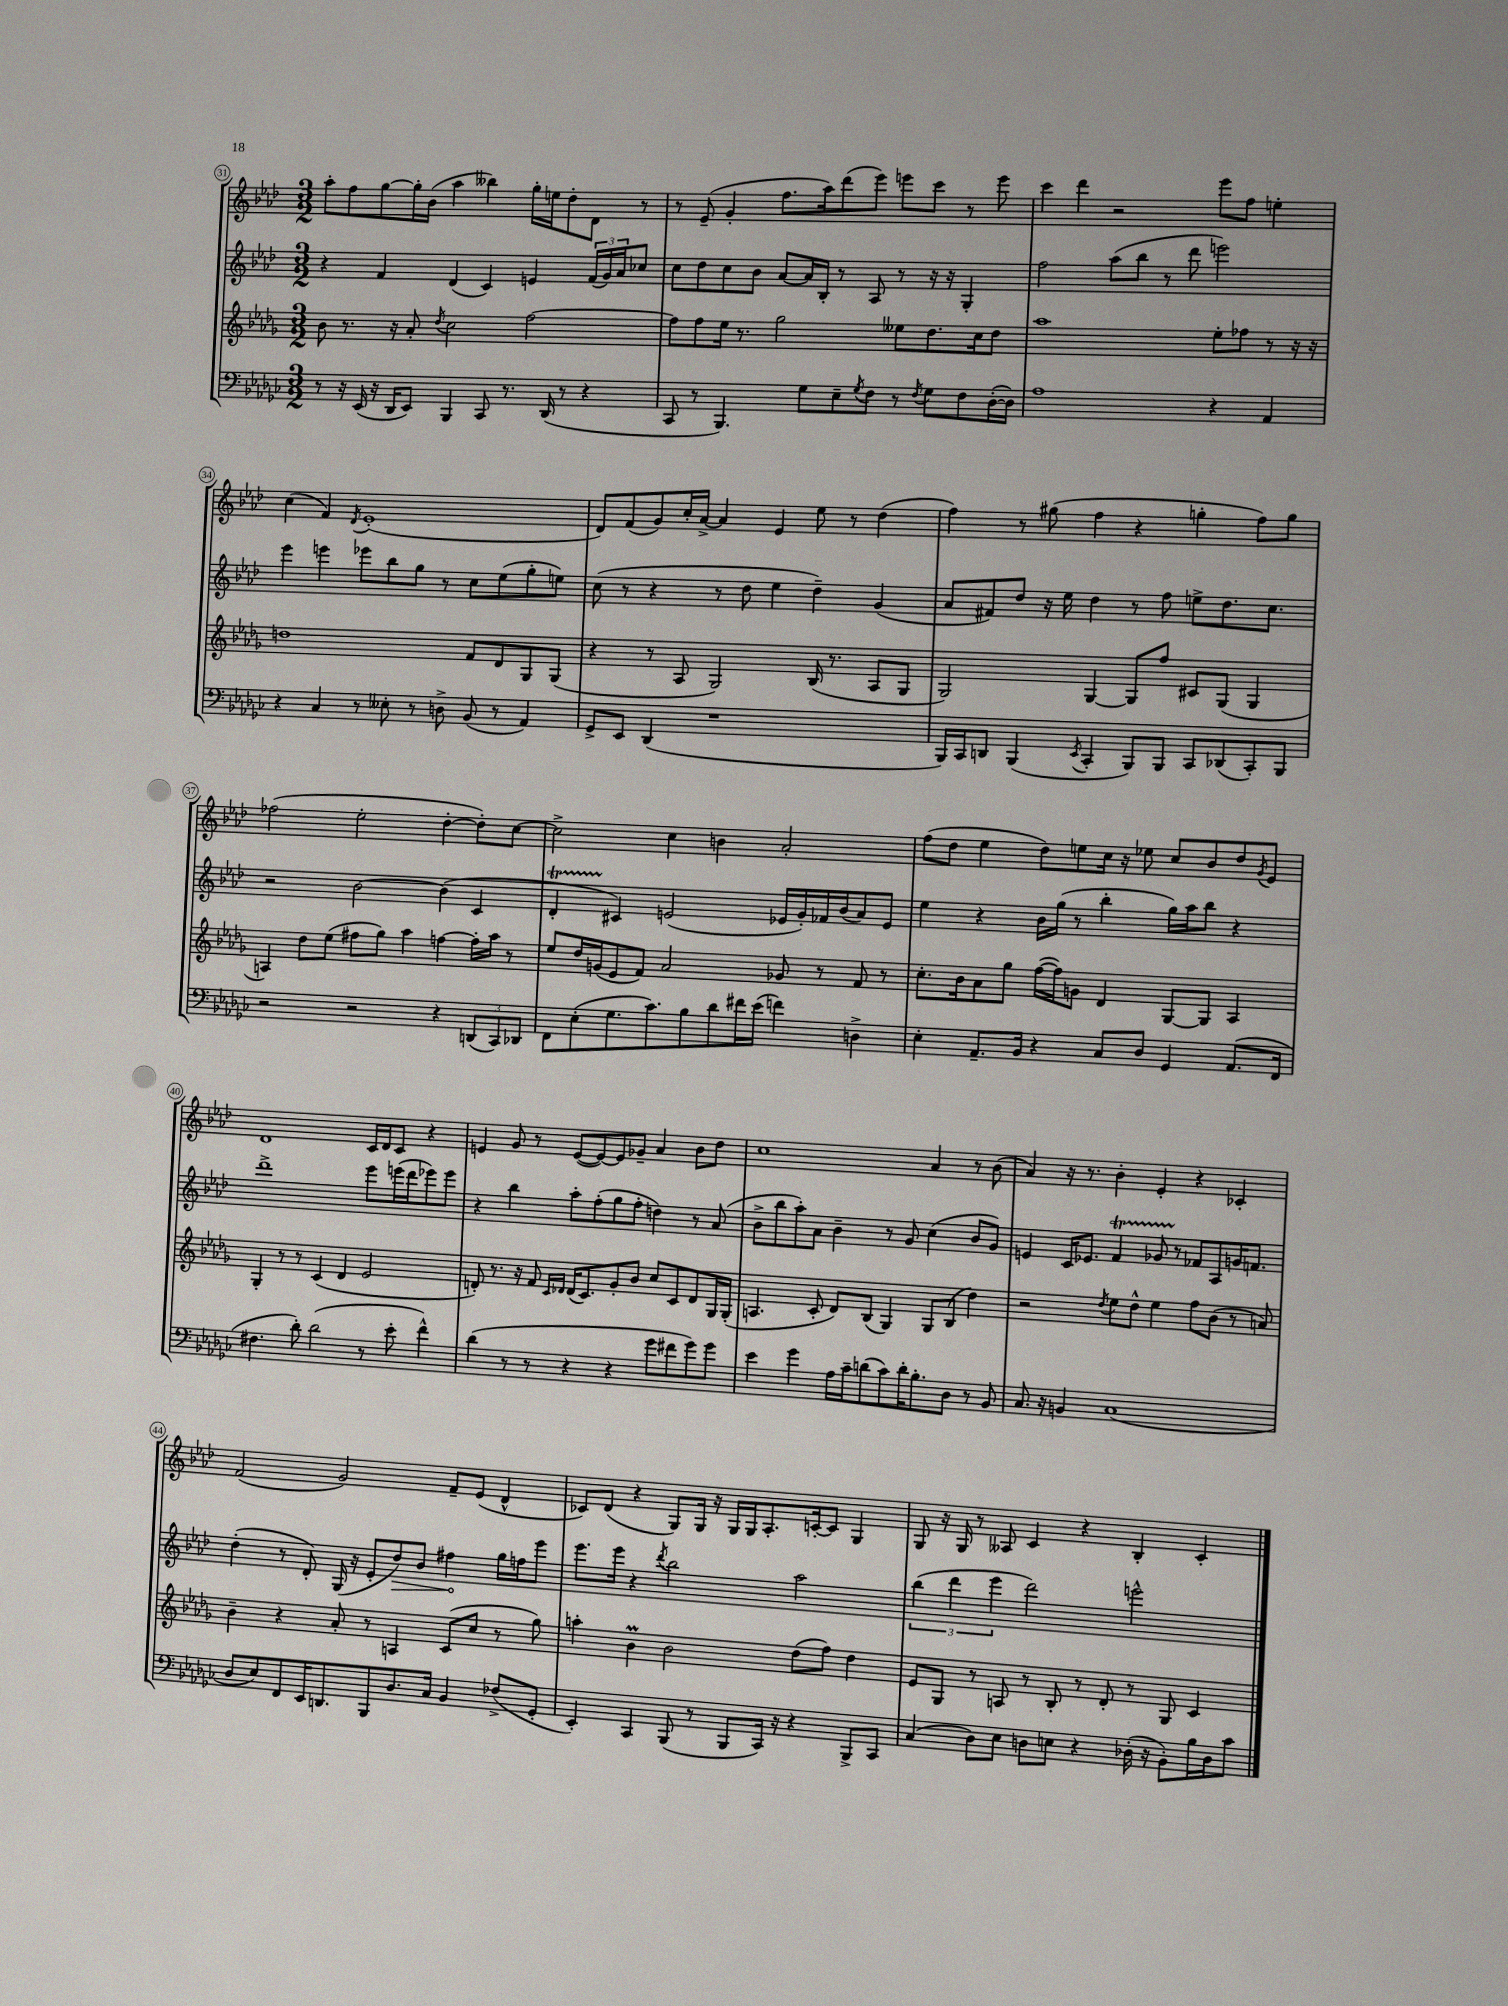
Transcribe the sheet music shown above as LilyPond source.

<<
\new StaffGroup <<
\new Staff = "s0" {
    \clef treble \key aes \major \numericTimeSignature \time 3/2
    aes''8-. f''8 g''8~ g''16-. bes'16( aes''4 beses''4) g''16-. e''16 des''8-. des'8 r8 |
    r8 ees'8--( g'4-. f''8. aes''16) des'''8( ees'''8) e'''8 c'''8 r8 e'''8 |
    c'''4 des'''4 r2 ees'''8 f''8 e''4-. |
    c''4( f'4) \acciaccatura { des'8 } ees'1-.( |
    des'8) f'8( g'8) c''16-. aes'16~-> aes'4 ees'4 ees''8 r8 des''4( |
    f''4) r8 gis''8( f''4 r4 g''4-. f''8) g''8 |
    fes''2( ees''2-. des''4~-. des''8-.) c''8~ |
    c''2-> c''4 b'4 aes'2-. |
    f''8( des''8 ees''4 des''8) e''8 c''16 r16 ees''8 c''8 bes'8 des''8 \acciaccatura { g'8 } ees'8 |
    des'1 c'16 des'16 c'8 r4 |
    e'4 g'8 r8 e'8~( e'8~) e'8 ges'8-- aes'4 bes'8 des''8 |
    c''1 aes'4 r8 bes'8( |
    aes'4) r16 r8. bes'4-. ees'4-. r4 ces'4-. |
    f'2( g'2) f'8-- ees'8( des'4-^ |
    ces'8) des'8( r4 g8) g16 r16 g16 g16 aes8.-. c'16~-. c'8 g4 |
    g8 r16 g16 r8 aeses8 c'4 r4 bes4-. c'4-. \bar "|." |
}
\new Staff = "s1" {
    \clef treble \key aes \major \numericTimeSignature \time 3/2
    r4 f'4 des'4( c'4) e'4 \tuplet 3/2 { f'16( g'16) aes'16 } ces''8 |
    c''8 des''8 c''8 bes'8 aes'8~ aes'16 bes16-. r8 aes8 r8 r16 r16 g4-. |
    f''2 aes''8( bes''8 r8 des'''8 e'''2) |
    ees'''4 e'''4 ees'''8 bes''8 g''8 r8 c''8 ees''8( g''8-. e''8) |
    c''8( r8 r4 r8 des''8 ees''4 des''4--) g'4( |
    aes'8 fis'8) des''8 r16 ees''16 des''4 r8 f''8 e''8-> des''8. c''8. |
    r2 bes'2~ bes'4( c'4 |
    des'4-.\startTrillSpan cis'4\stopTrillSpan) e'2( ees'16 g'16-.) fes'16 bes'16( aes'8) ees'8 |
    ees''4 r4 bes'16 g''16( r8 bes''4-. g''16) aes''16 bes''8 r4 |
    des'''1-> ees'''8 e'''16( des'''16 ees'''8) ees'''8 |
    r4 bes''4 aes''8-. f''8-.( g''8 f''8-. d''4) r8 aes'8( |
    bes'8-> bes''8 aes''8-.) aes'8 bes'4-- r8 g'8 c''4( bes'8 g'8) |
    e'4 c'16 ees'8. f'4\startTrillSpan ges'8 r8\stopTrillSpan fes'8 aes8 g'16 f'8. |
    des''4-.( r8 des'8-.) g16( r16 ees'8-. \once \override Hairpin.circled-tip = ##t des''8\>) bes'8 fis''4\! g''16 f''16 ees'''8 |
    ees'''8. ees'''16 r4 \acciaccatura { des'''8 } bes''2 aes''2 |
    \tuplet 3/2 { bes''4( des'''4 ees'''4 } des'''2) e'''2-^ \bar "|." |
}
\new Staff = "s2" {
    \clef treble \key des \major \numericTimeSignature \time 3/2
    bes'8 r8. r16 aes'8-. \acciaccatura { des''8 } c''2 f''2~ |
    f''8 f''8 ees''16 r8. ges''2 eeses''8 des''8. c''16 des''8 |
    aes''1 ees''8-. fes''8 r8 r16 r16 |
    d''1 f'8 des'8 ges8 ges8( |
    r4 r8 aes8 ges2) bes16( r8. aes8 ges8 |
    ges2) ges4~ ges8 f''8 cis'8 ges8( ges4 |
    a4) des''8 ees''8( fis''8 ges''8) aes''4 f''4~ f''16-. aes''16 r8 |
    ees''8 des''16 g'16( ees'8 f'8) aes'2 ges'8 r8 f'8 r8 |
    c''8.-. bes'16 aes'8 ges''8 f''16~( f''16) g'8 des'4 ges8~ ges8 aes4 |
    ges4-. r8 r8 c'4( des'4 ees'2 |
    d'8-.) r8. r16 f'8 \grace { c'16 des'16 } des'16( c'8.) ges'8-. bes'8 c''8 c'8 des'8 ges16 ges16-.( |
    a4. c'8-. des'8) bes8( ges4) ges8 bes8( des''4) |
    r2 \acciaccatura { des''8 } ees''8 des''8-^ ees''4 f''8 bes'8( r8 a'8) |
    bes'4-- r4 aes'8-. r8 a4 c'8( c''8 r8 ges''8) |
    a''4-. bes'4\prall bes'2 des''8( f''8) des''4 |
    ees'8 ges8 r8 a8 r8 bes8-. r8 des'8-. r8 ges8 c'4 \bar "|." |
}
\new Staff = "s3" {
    \clef bass \key ges \major \numericTimeSignature \time 3/2
    r8 r16 ees,16( r16 des,16 ees,8) bes,,4 ces,8 r8. des,16( r8 r4 |
    ces,8 r8 bes,,4.) ges8 ees8-- \acciaccatura { ges8 } f8 r8 \acciaccatura { f8 } ges8 f8 des16~-.( des16) |
    aes1 r4 aes,4 |
    r4 ces4 r8 eeses8-. r8 d8-> bes,8( r8 aes,4) |
    ges,8-> ees,8 des,4( r1 |
    bes,,16) ces,16 d,8 bes,,4( \acciaccatura { ees,8 } ces,4-. bes,,8) bes,,8 ces,8 des,8( ces,8-.) bes,,8 |
    r2 r2 r4 \tuplet 3/2 { d,8( ces,8) des,8 } |
    f,8 ees8-.( ges8. ces'8.) bes8 des'8 fis'16 ees'16( f'4) d4-> |
    ees4-. aes,8.-- bes,16 r4 ces8 des8 ges,4 aes,8.( f,16 |
    fis4. des'8-.) des'2( r8 ees'8-. f'4-^) |
    des'4( r8 r8 r4 r4 ges'8 fis'8 ges'8) ges'8 |
    ees'4 ges'4 aes16 ces'16-- d'8( ces'8) d'16-. bes8.-. des8 r8 bes,8 |
    ces8. r16 b,4 ces1( |
    des8 ees8) f,8 ees,16 d,8. bes,,8 des8. ces16 bes,4 fes8->( ges,8-. |
    ees,4-.) ces,4 bes,,8( r8 bes,,8 ces,16) r16 r4 bes,,8-> ces,8 |
    ces4( des8) ees8 d8 e8 r4 des16-.( r16 bes,8-.) bes16 des16 ces'8 \bar "|." |
}
>>
>>
\layout { \context { \Score currentBarNumber = #31 \override BarNumber.stencil = #(make-stencil-circler 0.1 0.3 ly:text-interface::print) } }
